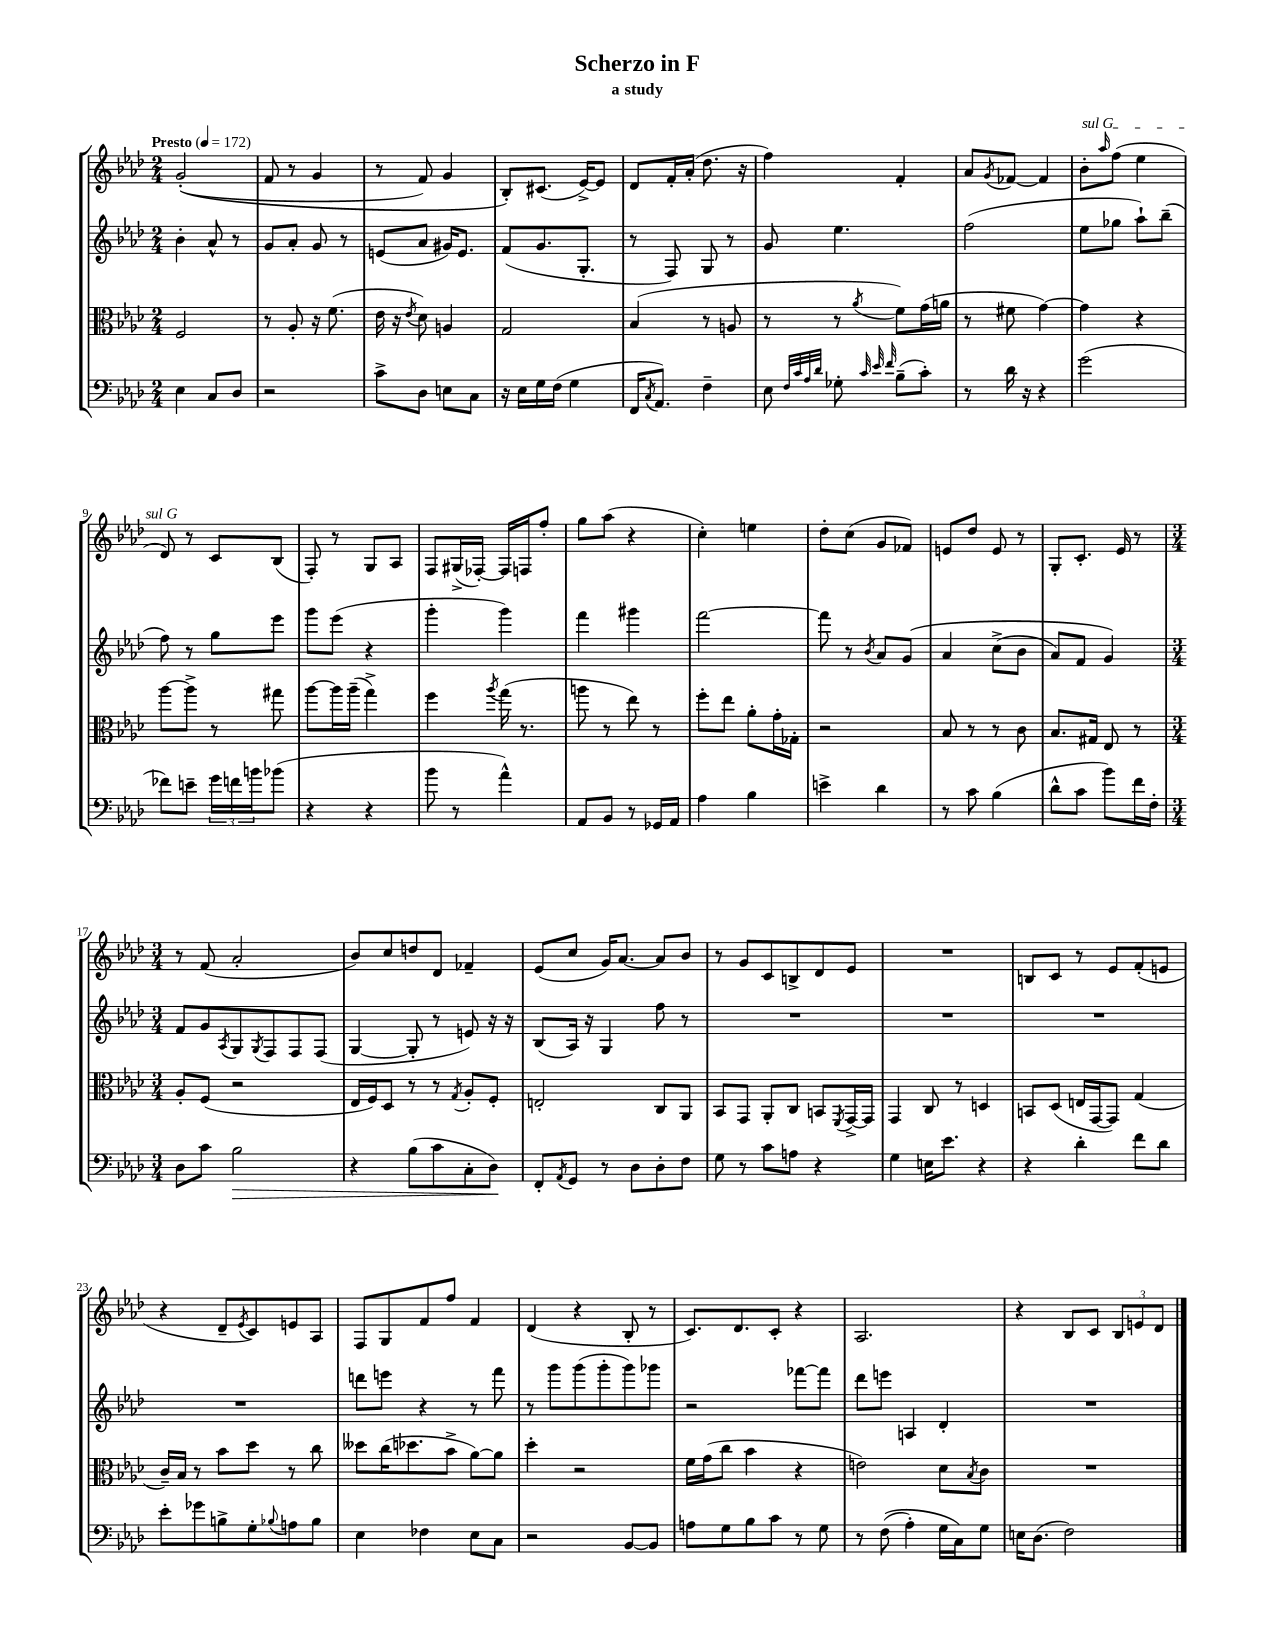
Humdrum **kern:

**kern	**dynam	**kern	**kern	**kern
*part4	*part4	*part3	*part2	*part1
*staff4	*staff4	*staff3	*staff2	*staff1
*clefF4	*	*clefC3	*clefG2	*clefG2
*k[b-e-a-d-]	*	*k[b-e-a-d-]	*k[b-e-a-d-]	*k[b-e-a-d-]
*M2/4	*	*M2/4	*M2/4	*M2/4
*MM172	*	*MM172	*MM172	*MM172
=1	=1	=1	=1	=1
!	!	!	!	!LO:TX:a:B:t=Presto
4E-\	.	2F/	4b-'\	((2g'/
8C/L	.	.	8a-^^/	.
8D-/J	.	.	8r	.
=2	=2	=2	=2	=2
2r	.	8r	8g/L	8f/
.	.	8A-'/	8a-'/J	8r
.	.	16r	8g/	4g/
.	.	(8.f\	.	.
.	.	.	8r	.
=3	=3	=3	=3	=3
8c^\L	.	16e-\	(8en/L	8r
.	.	16r	.	.
.	.	8qe-/	.	.
8D-\J	.	8d-\)	8a-/J	8f/)
8En\L	.	4An/	16g#X/KL)	4g/
.	.	.	8.e/J	.
8C\J	.	.	.	.
=4	=4	=4	=4	=4
16r	.	2G/	(8f/L	8B-'/L)
16E-\LL	.	.	.	.
16G\	.	.	8.g/	(8.c#X/J
(16F\JJ	.	.	.	.
4G\	.	.	.	.
.	.	.	8.G'/J	[16e-^/KL)
.	.	.	.	8e-/J]
=5	=5	=5	=5	=5
16FF/KL	.	(4B-/	8r	8d-/L
8qC/	.	.	.	.
8.AA-/J)	.	.	.	.
.	.	.	8F/)	16f'/L
.	.	.	.	(16a-'/JJ
4F~\	.	8r	8G/	8.dd-\
.	.	8An/	8r	.
.	.	.	.	16r
=6	=6	=6	=6	=6
8E-\	.	8r	8g/	4ff\)
32qqF/LLL	.	.	.	.
32qqc/	.	.	.	.
32qqA-/	.	.	.	.
32qqd-/JJJ	.	.	.	.
8G-X'\	.	8r	4.ee-\	.
32qqc/	.	.	.	.
32qqe-/	.	.	.	.
32qqf/	.	8qa-/	.	.
(8B-~\L	.	8f\L)	.	4f'/
8c'\J)	.	(16g\L	.	.
.	.	16an\JJ	.	.
=7	=7	=7	=7	=7
8r	.	8r	(2ff\	8a-/L
.	.	.	.	8qg/
16d-\	.	8f#X\	.	[8f-X/J
16r	.	.	.	.
4r	.	[4g\)	.	4f-/]
=8	=8	=8	=8	=8
!	!	!	!	!LO:TX:a:i:t=sul G
(2g\	.	4g\]	8ee-\L	8b-'\L
.	.	.	.	16qqaa-/
.	.	.	8gg-X\J	(8ff\J
.	.	4r	8aa-`\L)	4ee-\
.	.	.	(8bb-~\J	.
!!LO:LB:g=z
=9	=9	=9	=9	=9
8f-X\L)	.	[8aa-\L	8ff\)	8d-/)
8en~\J	.	8aa-^\J]	8r	8r
24g\LL	.	8r	8gg\L	8c/L
24fn\	.	.	.	.
24bn\J	.	.	.	.
(8b-X\J	.	8gg#X\	8eee-\J	(8B-/J
=10	=10	=10	=10	=10
4r	.	[8aa-\L	8ggg\L	8F'/)
.	.	16aa-\L]	(8eee-\J	8r
.	.	(16aa-~\JJ	.	.
4r	.	4gg^\)	4r	8G/L
.	.	.	.	8A-/J
=11	=11	=11	=11	=11
8b-\	.	4ff\	4ggg'\	8F/L
8r	.	.	.	(16G#X^/L
.	.	.	.	[16F-X'/JJ)
.	.	8qaa-/	.	.
4a-^^\)	.	(16gg\	4ggg\)	16F-/LL]
.	.	8.r	.	16Fn/J
.	.	.	.	8ff'/J
=12	=12	=12	=12	=12
8AA-/L	.	8aan\	4fff\	8gg\L
8BB-/J	.	8r	.	(8aa-\J
8r	.	8ee-\)	4ggg#X\	4r
16GG-X/LL	.	8r	.	.
16AA-/JJ	.	.	.	.
=13	=13	=13	=13	=13
4A-\	.	8ff'\L	[2fff\	4cc'\)
.	.	8ee-\J	.	.
4B-\	.	8a-'\L	.	4een\
.	.	16g'\L	.	.
.	.	16G-X'\JJ	.	.
=14	=14	=14	=14	=14
4en^\	.	2r	8fff\]	8dd-'\L
.	.	.	8r	(8cc\J
.	.	.	8qb-/	.
4d-\	.	.	8a-/L	8g/L
.	.	.	(8g/J	8f-X/J)
=15	=15	=15	=15	=15
8r	.	8B-/	4a-/	8en/L
8c\	.	8r	.	8dd-/J
(4B-\	.	8r	(8cc^\L	8e/
.	.	8c\	8b-\J	8r
=16	=16	=16	=16	=16
8d-^^\L	.	8.B-/L	8a-/L)	8G'/L
8c\J	.	.	8f/J	8.c'/J
.	.	16G#X/Jk	.	.
8b-\L)	.	8E-/	4g/)	.
.	.	.	.	16e-/
16f\L	.	8r	.	8r
16F'\JJ	.	.	.	.
!!LO:LB:g=z
=17	=17	=17	=17	=17
*M3/4	*	*M3/4	*M3/4	*M3/4
8D-\L	.	8A-'/L	8f/L	8r
8c\J	.	(8F/J	8g/	(8f/
.	.	.	8qA-/	.
!	!LO:HP:b	!	!	!
2B-\	>	2r	8G/	2a-'/
.	.	.	8qG/	.
.	.	.	8F/	.
.	.	.	8F/	.
.	.	.	(8F/J	.
=18	=18	=18	=18	=18
4r	.	16E-/LL	[4G/	8b-/L)
.	.	16F/J)	.	.
.	.	8D-/J	.	8cc/
(8B-\L	.	8r	8G'/]	8ddn/
8c\	.	8r	8r	8d-/J
.	.	8qG/	.	.
8C'\	.	8A-'/L	8en/)	4f-X~/
8D-\J)	.	8F'/J	16r	.
.	.	.	16r	.
.	]	.	.	.
=19	=19	=19	=19	=19
8FF'/L	.	2En'/	(8B-/L	(8e-/L
8qAA-/	.	.	.	.
8GG/J	.	.	16A-/Jk)	8cc/J
.	.	.	16r	.
8r	.	.	4G/	16g/KL)
.	.	.	.	[8.a-/J
8D-\L	.	.	.	.
8D-'\	.	8C/L	8ff\	8a-/L]
8F\J	.	8AA-/J	8r	8b-/J
=20	=20	=20	=20	=20
8G\	.	8BB-/L	2.r	8r
8r	.	8GG/J	.	8g/L
8c\L	.	8AA-'/L	.	8c/
8An\J	.	8C/J	.	8Bn^/
4r	.	8BBn/L	.	8d-/
.	.	8qFF/	.	.
.	.	[16GG^/L	.	8e-/J
.	.	16GG/JJ]	.	.
=21	=21	=21	=21	=21
4G\	.	4GG/	2.r	2.r
16En\KL	.	8C/	.	.
8.e-\J	.	.	.	.
.	.	8r	.	.
4r	.	4Dn/	.	.
=22	=22	=22	=22	=22
4r	.	8BBn/L	2.r	8Bn/L
.	.	(8D-/J	.	8c/J
4d-'\	.	16En/LL	.	8r
.	.	[16GG/J	.	.
.	.	8GG/J])	.	8e-/L
8f\L	.	(4G/	.	(8f'/
8d-\J	.	.	.	8en/J
!!LO:LB:g=z
=23	=23	=23	=23	=23
8e-'\L	.	16c~/LL)	2.r	4r
.	.	16B-/JJ	.	.
8g-X\	.	8r	.	.
8Bn^\	.	8b-\L	.	8d-~/L
.	.	.	.	8qe-/
8G'\	.	8dd-\J	.	8c/)
8qqB-X/	.	.	.	.
8An\	.	8r	.	8en/
8B-\J	.	8cc\	.	8A-/J
=24	=24	=24	=24	=24
4E-\	.	8dd--X\L	8dddn\L	8F/L
.	.	(16cc\K	8eeen\J	8G/
.	.	8.dd-X\	.	.
4F-X\	.	.	4r	8f/
.	.	8b-^\J	.	8ff/J
8E-\L	.	[8a-\L)	8r	4f/
8C\J	.	8a-\J]	8fff\	.
=25	=25	=25	=25	=25
2r	.	4dd-'\	8r	(4d-/
.	.	.	8ggg\L	.
.	.	2r	(8ggg\	4r
.	.	.	8ggg'\	.
[8BB-/L	.	.	8ggg\)	8B-'/
8BB-/J]	.	.	8ggg-X\J	8r
=26	=26	=26	=26	=26
8An\L	.	16f\LL	2r	8.c/L)
.	.	(16g\J	.	.
8G\	.	8cc\J	.	.
.	.	.	.	8.d-/
8B-\	.	4b-\	.	.
8c\J	.	.	.	8c'/J
8r	.	4r	[8fff-X\L	4r
8G\	.	.	8fff-\J]	.
=27	=27	=27	=27	=27
8r	.	2en\)	8ddd-\L	2.A-/
((8F\	.	.	8eeen\J	.
4A-'\)	.	.	4An/	.
16G\LL	.	8d-\L	4d-'/	.
16C\J)	.	.	.	.
.	.	8qB-/	.	.
8G\J	.	8c\J	.	.
=28	=28	=28	=28	=28
16En\KL	.	2.r	2.r	4r
(8.D-\J	.	.	.	.
2F\)	.	.	.	8B-/L
.	.	.	.	8c/J
.	.	.	.	12B-/L
.	.	.	.	12en/
.	.	.	.	12d-/J
==	==	==	==	==
*-	*-	*-	*-	*-
